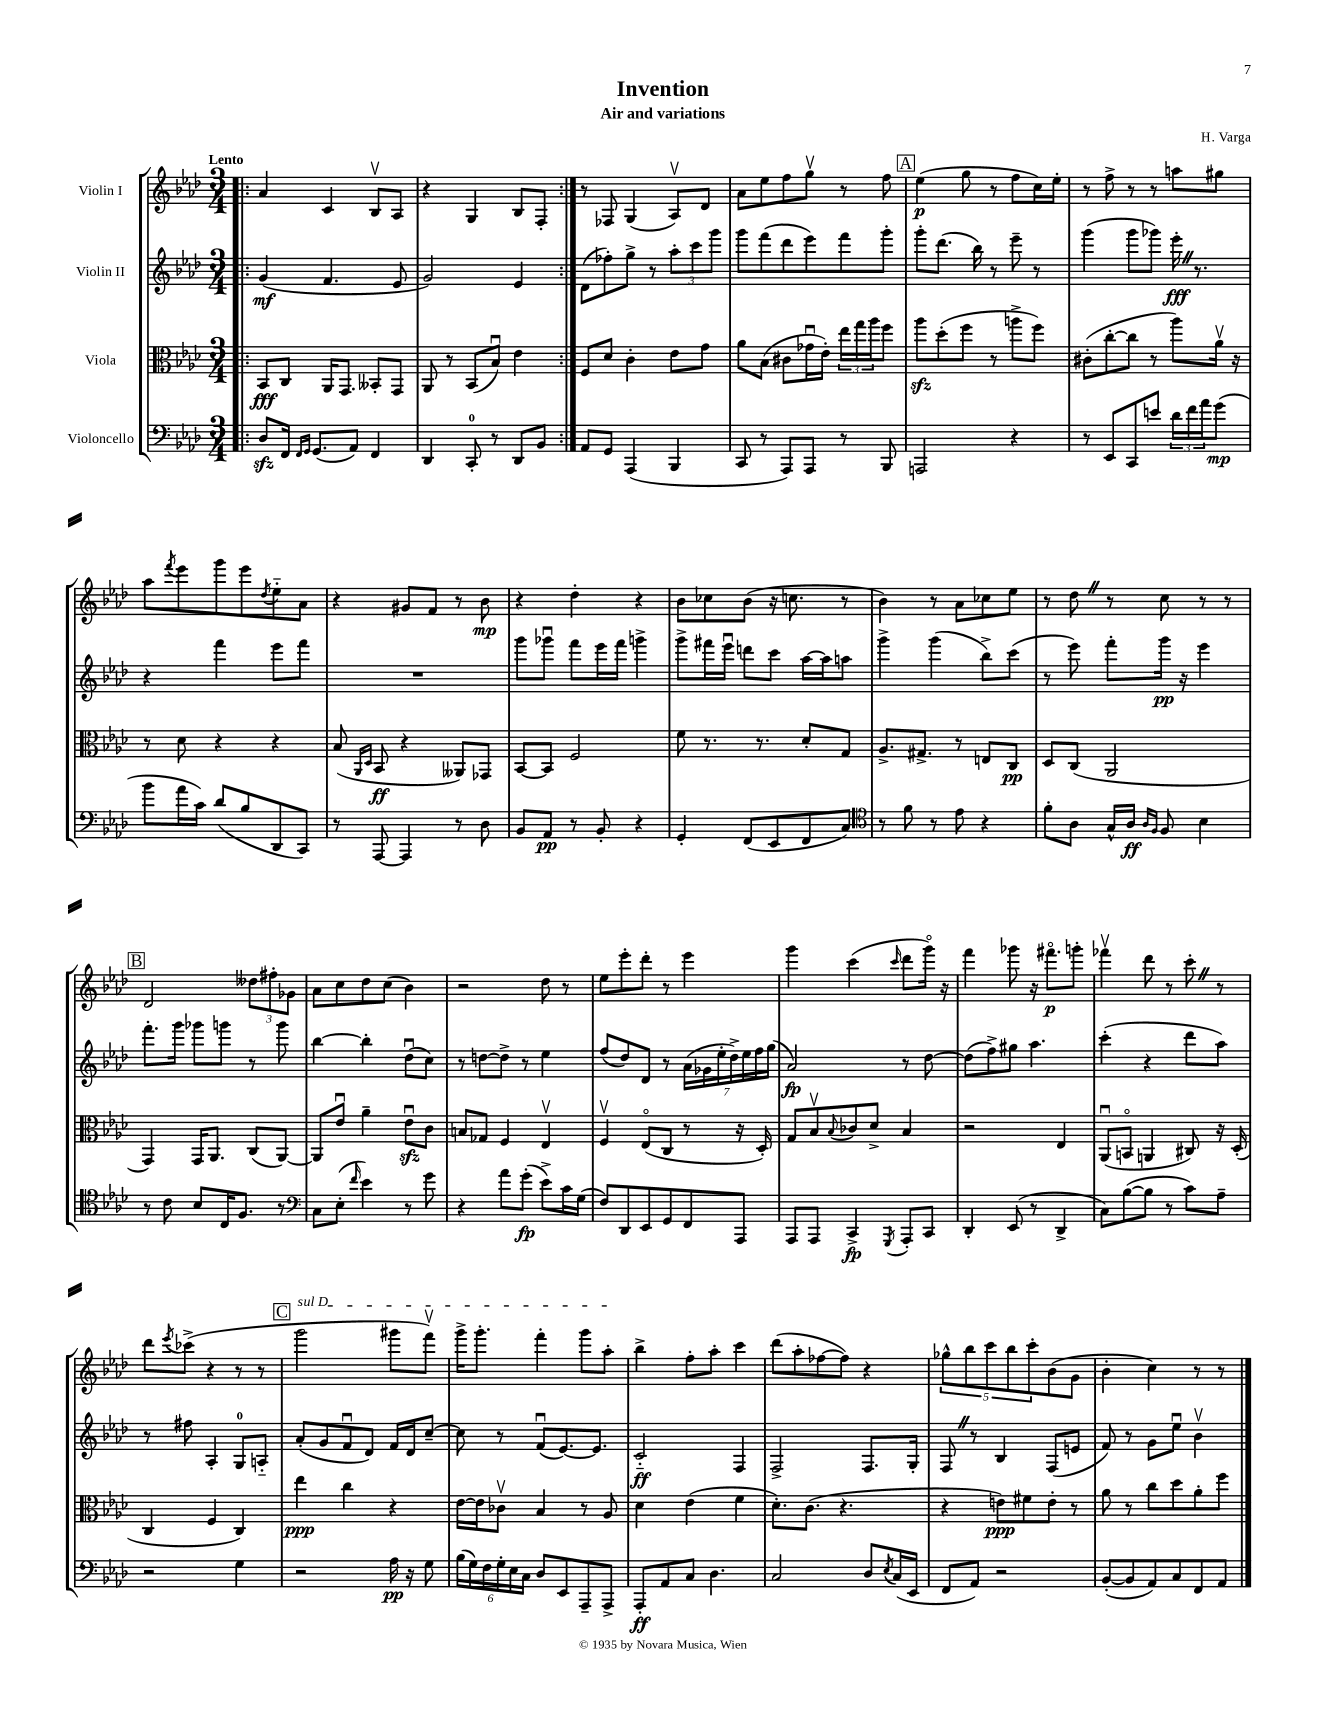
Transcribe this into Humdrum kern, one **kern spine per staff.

**kern	**kern	**kern	**kern
*staff4	*staff3	*staff2	*staff1
*clefF4	*clefC3	*clefG2	*clefG2
*k[b-e-a-d-]	*k[b-e-a-d-]	*k[b-e-a-d-]	*k[b-e-a-d-]
*M3/4	*M3/4	*M3/4	*M3/4
=!|:	=!|:	=!|:	=!|:
8D-	8BB-	(4g	4a-
16FF	8C	.	.
16qqFF	.	.	.
16qqGG	.	.	.
(8.GG	.	.	.
.	16AA-	4.f	4c
.	8.GG	.	.
8AA-)	.	.	.
4FF	8BB--'	.	8B-v
.	8GG	8e-	8A-
=	=	=	=
4DD-	8AA-	2g)	4r
.	8r	.	.
8CC'	(8BB-	.	4G
8r	8B-u)	.	.
8DD-	4e-	4e-	8B-
8BB-	.	.	8F'
=:|!	=:|!	=:|!	=:|!
8AA-	8F	(8d-	8r
8GG	8d-	8ff-')	8F-
(4AAA-	4c'	8gg^	(4G
.	.	8r	.
4BBB-	8e-	12aa-'	8A-v)
.	.	12ccc	.
.	8g	.	8d-
.	.	12ggg	.
=	=	=	=
8CC	8a-	8ggg	8a-
8r	(8B-	(8fff	8ee-
8AAA-)	8c#	8ddd-	8ff
8AAA-	16g-u	8eee-)	8ggv
.	16e-')	.	.
8r	24ee-	8fff	8r
.	24gg	.	.
.	24aa-	.	.
8BBB-	8ff	8ggg'	8ff
=	=	=	=
2AAA	8aa-	8ggg'	(4ee-
.	(8dd-'	(8.ddd-	.
.	8ff	.	8gg
.	.	16bb-)	.
.	8r	8r	8r
4r	8aa^	8eee-~	8ff
.	8ff)	8r	16cc)
.	.	.	16ee-'
=	=	=	=
8r	(8c#'	(4ggg	8r
8EE-	[8cc'	.	8ff^
8CC	8cc]	8ggg	8r
8e	8r	8ggg-)	8r
24d-	8aa-)	16eee-'	8aa
24f	.	.	.
.	.	8.r	.
24a-	.	.	.
(8g	16a-v	.	8gg#
.	16r	.	.
=	=	=	=
8b-	8r	4r	8aa-
.	.	.	8qfff
16a-	8d-	.	8eee-
16c)	.	.	.
(8d-	4r	4fff	8ggg
8B-	.	.	8eee-
.	.	.	8qdd-
8DD-	4r	8eee-	8ee-'~
8CC)	.	8fff	8a-
=	=	=	=
8r	(8B-	2.r	4r
.	16qqAA-	.	.
.	16qqD-	.	.
[8AAA-	8BB-	.	.
4AAA-]	4r	.	8g#
.	.	.	8f
8r	8AA--)	.	8r
8D-	8GG-	.	8b-
=	=	=	=
8BB-	[8BB-	8ggg	4r
8AA-	8BB-]	8ggg-u	.
8r	2F	8fff	4dd-'
8BB-'	.	16eee-	.
.	.	16fff	.
4r	.	4ggg^	4r
=	=	=	=
4GG'	8f	8ggg^	8b-
.	8.r	16fff#	8cc-
.	.	16eee-u	.
(8FF	.	8ddd	(8b-
.	8.r	.	.
8EE-	.	8ccc	16r
.	.	.	8.cc
8FF	8d-'	[16aa-	.
.	.	16aa-]	.
8C)	8G	8aa	8r
=	=	=	=
*clefC4	*	*	*
8r	8.A-^	4ggg^	4b-)
8f	.	.	.
.	8.G#^	.	.
8r	.	(4ggg	8r
8e-	8r	.	8a-
4r	8E	8bb-^)	8cc-
.	8C	(8ccc	8ee-
=	=	=	=
8f'	8D-	8r	8r
8A-	(8C	8eee-)	8dd-
16G^^	2AA-	8fff'	8r
16A-	.	.	.
16qqA-	.	.	.
16qqF	.	.	.
8F	.	16ggg	8cc
.	.	16r	.
4B-	.	4eee-	8r
.	.	.	8r
=	=	=	=
8r	4GG)	8.fff'	2d-
8c	.	.	.
.	.	16ggg	.
8B-	16GG	8ggg-	.
.	8.AA-	.	.
16C	.	8ggg	.
8.F	.	.	.
.	(8C	8r	12dd--
.	.	.	12ff#'
8r	[8AA-)	8ggg	.
.	.	.	12g-
=	=	=	=
*clefF4	*	*	*
8C	8AA-]	[4bb-	8a-
(8E-'	8e-u	.	8cc
16qqf	.	.	.
4e-)	4a-~	4bb-']	8dd-
.	.	.	(8cc
8r	8e-u	(8dd-u	4b-)
8g	8c	8cc)	.
=	=	=	=
4r	8B	8r	2r
.	8G-	[8dd	.
8a-	4F	8dd^]	.
(8g'	.	8r	.
8e-^)	4E-v	4ee-	8dd-
16c	.	.	8r
(16G	.	.	.
=	=	=	=
8F)	4Fv	(8ff	8ee-
8DD-	.	8dd-)	8eee-'
8EE-	(8E-o	8d-	8ddd-'
8GG	8C	8r	8r
8FF	8r	(28a-	4eee-
.	.	28g-	.
.	.	28ee-'	.
.	.	28dd-^)	.
8AAA-	16r	.	.
.	.	28ee-	.
.	.	28ff	.
.	16D-')	.	.
.	.	(28gg	.
=	=	=	=
8AAA-	8G	2a-)	4ggg
8AAA-	8B-v	.	.
.	8qqB-	.	.
4CC^	8c-	.	(4ccc
.	8d-^	.	.
8qGGG	.	.	16qqccc
8AAA-'	4B-	8r	8ddd-
8CC	.	[8dd-	16gggo)
.	.	.	16r
=	=	=	=
4DD-'	2r	(8dd-]	4fff
.	.	8ff^)	.
(8EE-	.	8gg#	8ggg-
8r	.	4.aa-	16r
.	.	.	8.fff#o
4DD-^	4E-	.	.
.	.	.	8ggg'
=	=	=	=
8C)	(8AA-u	(4ccc'	4fff-v
([8B-	8BBo	.	.
8B-]	4AA	4r	8ddd-
8r	.	.	8r
8c)	8C#)	8ddd-	8ccc'
8A-~	16r	8aa-)	8r
.	(16D-'	.	.
=	=	=	=
2r	4C	8r	8ddd-
.	.	.	8qeee-
.	.	8ff#	(8ccc-^
.	4F	4A-'	4r
4G	4C)	8G	8r
.	.	8A'~	8r
=	=	=	=
2r	4ee-	(8a-'	2ggg
.	.	8g	.
.	4cc	8fu	.
.	.	8d-)	.
16A-	4r	16f	8ggg#
16r	.	16d-	.
8G	.	[8cc~	8fffv)
=	=	=	=
(24B-	[16e-	8cc]	16ggg^
24G)	.	.	.
.	16e-]	.	8.ggg'
24F	.	.	.
24G'	8c-v	8r	.
24E-	.	.	.
24C	.	.	.
8D-	4B-	(8fu	4fff'
8EE-	.	[8.e-)	.
8AAA-~	8r	.	8ggg
.	.	8.e-]	.
8AAA-^	8A-	.	8aa-'
=	=	=	=
8AAA-'	4d-	2c'~	4bb-^
8AA-	.	.	.
8C	(4e-	.	8ff'
4.D-	.	.	8aa-'
.	4f	4F	4ccc
=	=	=	=
2C	8.d-')	2F^	(8ddd-
.	.	.	8aa-'
.	(8.c	.	.
.	.	.	[8ff-
.	4.r	.	8ff-])
8D-	.	8.F	4r
8qE-	.	.	.
(16C	.	.	.
16EE-	.	16G'	.
=	=	=	=
8FF	4r	8F	10gg-^^
.	.	.	10bb-
8AA-)	.	8r	.
.	.	.	10ccc
2r	8e)	4B-	.
.	.	.	10bb-
.	8f#	.	.
.	.	.	10ccc'
.	8e'	(8F	(8b-
.	8r	8e	8g
=	=	=	=
([8BB-'	8a-	8f)	4b-'
8BB-]	8r	8r	.
8AA-)	8cc	8g	4cc)
8C	8dd-	8ee-u	.
8FF	8a-'	4b-v	8r
8AA-	8ff	.	8r
==	==	==	==
*-	*-	*-	*-
